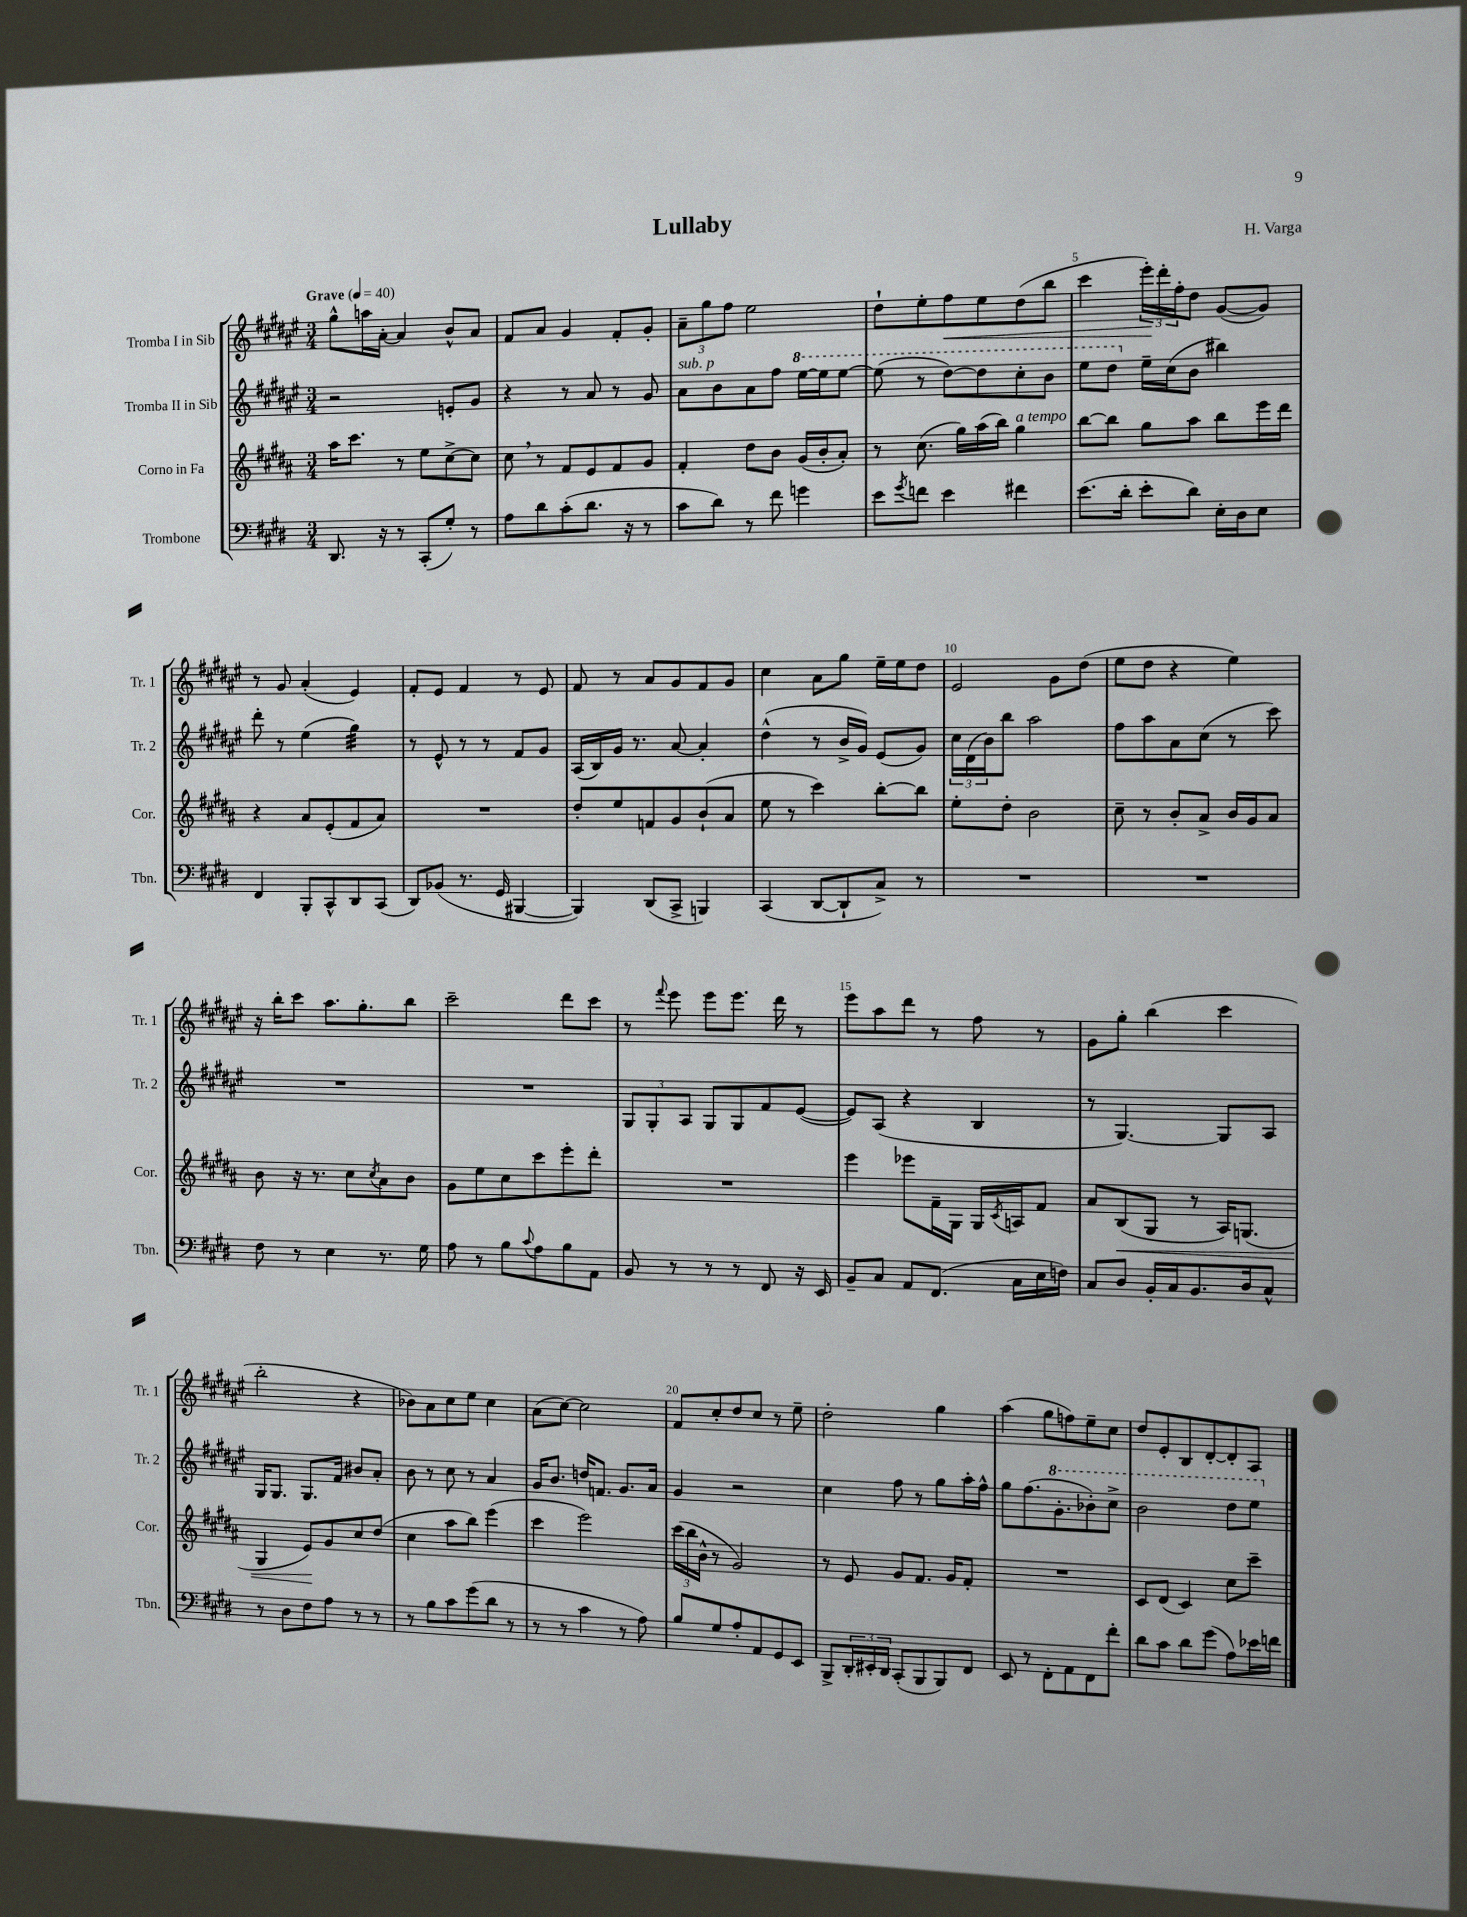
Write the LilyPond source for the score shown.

\header { title = "Lullaby" composer = "H. Varga" }
<<
\new StaffGroup <<
\new Staff = "s0" \with { instrumentName = "Tromba I in Sib" shortInstrumentName = "Tr. 1" } {
    \clef treble \key fis \major \numericTimeSignature \time 3/4 \tempo "Grave" 4 = 40
    gis''8-^ a''16 ais'16~-. ais'4 b'8-^ ais'8 |
    fis'8 ais'8 gis'4 fis'8-. gis'8-. |
    \tuplet 3/2 { ais'8-- gis''8 fis''8 } eis''2 |
    dis''8-! eis''8-. fis''8\< eis''8 dis''8( b''8 |
    cis'''4 \tuplet 3/2 { eis'''16-.\!) dis'''16-. fis''16-. } dis''8 gis'8~( gis'8) |
    r8 gis'8 ais'4-.( eis'4) |
    fis'8-. eis'8 fis'4 r8 eis'8 |
    fis'8 r8 ais'8 gis'8 fis'8 gis'8 |
    cis''4 ais'8 gis''8 eis''16-- eis''16 dis''8 |
    eis'2 gis'8 dis''8( |
    eis''8 dis''8 r4 eis''4) |
    r16 b''16-. cis'''8 ais''8. gis''8.-. b''8 |
    cis'''2-- dis'''8 cis'''8 |
    r8 \appoggiatura { fis'''8 } eis'''8 eis'''8 eis'''8. dis'''16 r8 |
    eis'''8 ais''8 dis'''8 r8 fis''8 r8 |
    gis'8 gis''8-. b''4( cis'''4 |
    b''2-. r4 |
    bes'8) ais'8 cis''8 eis''8 cis''4 |
    ais'8( cis''8~) cis''2 |
    fis'8 cis''8-. dis''8 cis''8 r8 eis''8-- |
    dis''2-. gis''4 |
    ais''4( gis''8 f''8) eis''8-- cis''8 |
    dis''8 eis'8-. b8 dis'8~-. dis'8-. ais8 \bar "|." |
}
\new Staff = "s1" \with { instrumentName = "Tromba II in Sib" shortInstrumentName = "Tr. 2" } {
    \clef treble \key fis \major \numericTimeSignature \time 3/4
    r2 e'8-. gis'8 |
    r4 r8 ais'8 r8 gis'8 |
    ais'8^\markup { \italic "sub. p" } b'8 ais'8 fis''8 \ottava #1 eis'''16~ eis'''16 eis'''8~ |
    eis'''8( r8 dis'''8~) dis'''8 cis'''8-. b''8 |
    eis'''8 dis'''8 \ottava #0 eis''16-- cis''16( b'8 bis''4) |
    dis'''8-. r8 eis''4( gis''4:32) |
    r8 eis'8-^ r8 r8 fis'8 gis'8 |
    ais16( b16) gis'16 r8. ais'8~ ais'4-. |
    dis''4-^( r8 b'16-> gis'16) eis'8( gis'8) |
    \tuplet 3/2 { cis''16 dis'16( b'16) } b''8 ais''2 |
    fis''8 ais''8 ais'8 cis''8( r8 cis'''8) |
    R2. |
    R2. |
    \tuplet 3/2 { gis8 gis8-. ais8 } gis8 gis8 fis'8 eis'8~( |
    eis'8) ais8( r4 b4 |
    r8 gis4.~) gis8 ais8 |
    gis16 gis8. gis8. fis'16 bis'8 ais'8-. |
    b'8 r8 cis''8 r8 ais'4 |
    gis'16 b'8. d''16 f'8. gis'8. ais'16 |
    gis'4 r2 |
    cis''4 fis''8 r8 gis''8 ais''16-. fis''16-^ |
    gis''8 fis''8.( \ottava #1 gis''8.-. bes''8-.) cis'''8-> |
    b''2 dis'''8 eis'''8 \ottava #0 \bar "|." |
}
\new Staff = "s2" \with { instrumentName = "Corno in Fa" shortInstrumentName = "Cor." } {
    \clef treble \key b \major \numericTimeSignature \time 3/4
    ais''16 cis'''8. r8 e''8 cis''8~-> cis''8 |
    cis''8 \breathe r8 fis'8 e'8 fis'8 gis'8 |
    fis'4-. dis''8 b'8 gis'16( b'16-. ais'8-.) |
    r8 cis''8.( gis''16) ais''16( b''16) gis''4^\markup { \italic "a tempo" } |
    b''8~ b''8 gis''8 ais''8 b''8 e'''16 dis'''16 |
    r4 ais'8 e'8-.( fis'8 ais'8) |
    R2. |
    dis''8-. e''8 f'8 gis'8 b'8-!( ais'8 |
    e''8 r8 cis'''4) b''8~-. b''8 |
    e''8-. dis''8-. b'2 |
    cis''8-- r8 b'8-. ais'8-> b'16 gis'16 ais'8 |
    b'8 r16 r8. cis''8 \acciaccatura { cis''8 } ais'8 b'8 |
    gis'8 e''8 cis''8 cis'''8 e'''8-. dis'''8-. |
    R2. |
    e'''4 ees'''8 fis'16-- gis16 gis16 \acciaccatura { cis'8 } a16 fis'8 |
    ais'8 b8\<( gis8 r8 ais16) g8.( |
    gis4 e'8\!) gis'8 cis''8 dis''8( |
    cis''4 ais''8 b''8) e'''4( |
    cis'''4 e'''2) |
    \tuplet 3/2 { cis'''16( b''16 b'16-^ } r8 gis'2) |
    r8 e'8 gis'8 fis'8. gis'16 fis'8-. |
    R2. |
    cis'8 dis'8( cis'4) cis''8 cis'''8-- \bar "|." |
}
\new Staff = "s3" \with { instrumentName = "Trombone" shortInstrumentName = "Tbn." } {
    \clef bass \key e \major \numericTimeSignature \time 3/4
    dis,8. r16 r8 cis,8-.( gis8-.) r8 |
    a8 dis'8 cis'8-.( dis'8. r16 r8 |
    cis'8 dis'8) r8 fis'8 g'4 |
    e'8 \acciaccatura { gis'8 } f'8 e'4 fis'4 |
    e'8.( dis'16-. e'8-. dis'8) e16-. dis16 e8 |
    fis,4 b,,8-. cis,8-^ dis,8 cis,8( |
    dis,8) bes,8( r8. gis,16 bis,,4~ |
    bis,,4) dis,8( cis,8-> b,,4) |
    cis,4( dis,8~ dis,8-! cis8->) r8 |
    R2. |
    R2. |
    fis8 r8 e4 r8. gis16 |
    a8 r8 b8 \appoggiatura { cis'8 } a8 b8 a,8 |
    b,8 r8 r8 r8 fis,8 r16 e,16 |
    b,8-- cis8 a,8 fis,8.( cis16 e16 f16) |
    cis8 dis8 b,16-. cis16 b,8. dis16 cis8-^ |
    r8 dis8 fis8 a8 r8 r8 |
    r8 b8 cis'8 gis'8( dis'8 r8 |
    r8 r8 cis'4 r8 a8) |
    b8 gis8 a8-. a,8 gis,8 e,8 |
    b,,8-> \tuplet 3/2 { dis,16-. eis,16-. dis,16 } cis,8-.( b,,8 b,,8) fis,8 |
    e,8 r8 fis,8-. a,8 fis,8 fis'8-. |
    dis'8 cis'8 dis'8 gis'8( a8) ees'16 f'16 \bar "|." |
}
>>
>>
\layout { \context { \Score \override BarNumber.break-visibility = ##(#f #t #t) barNumberVisibility = #(every-nth-bar-number-visible 5) } }
